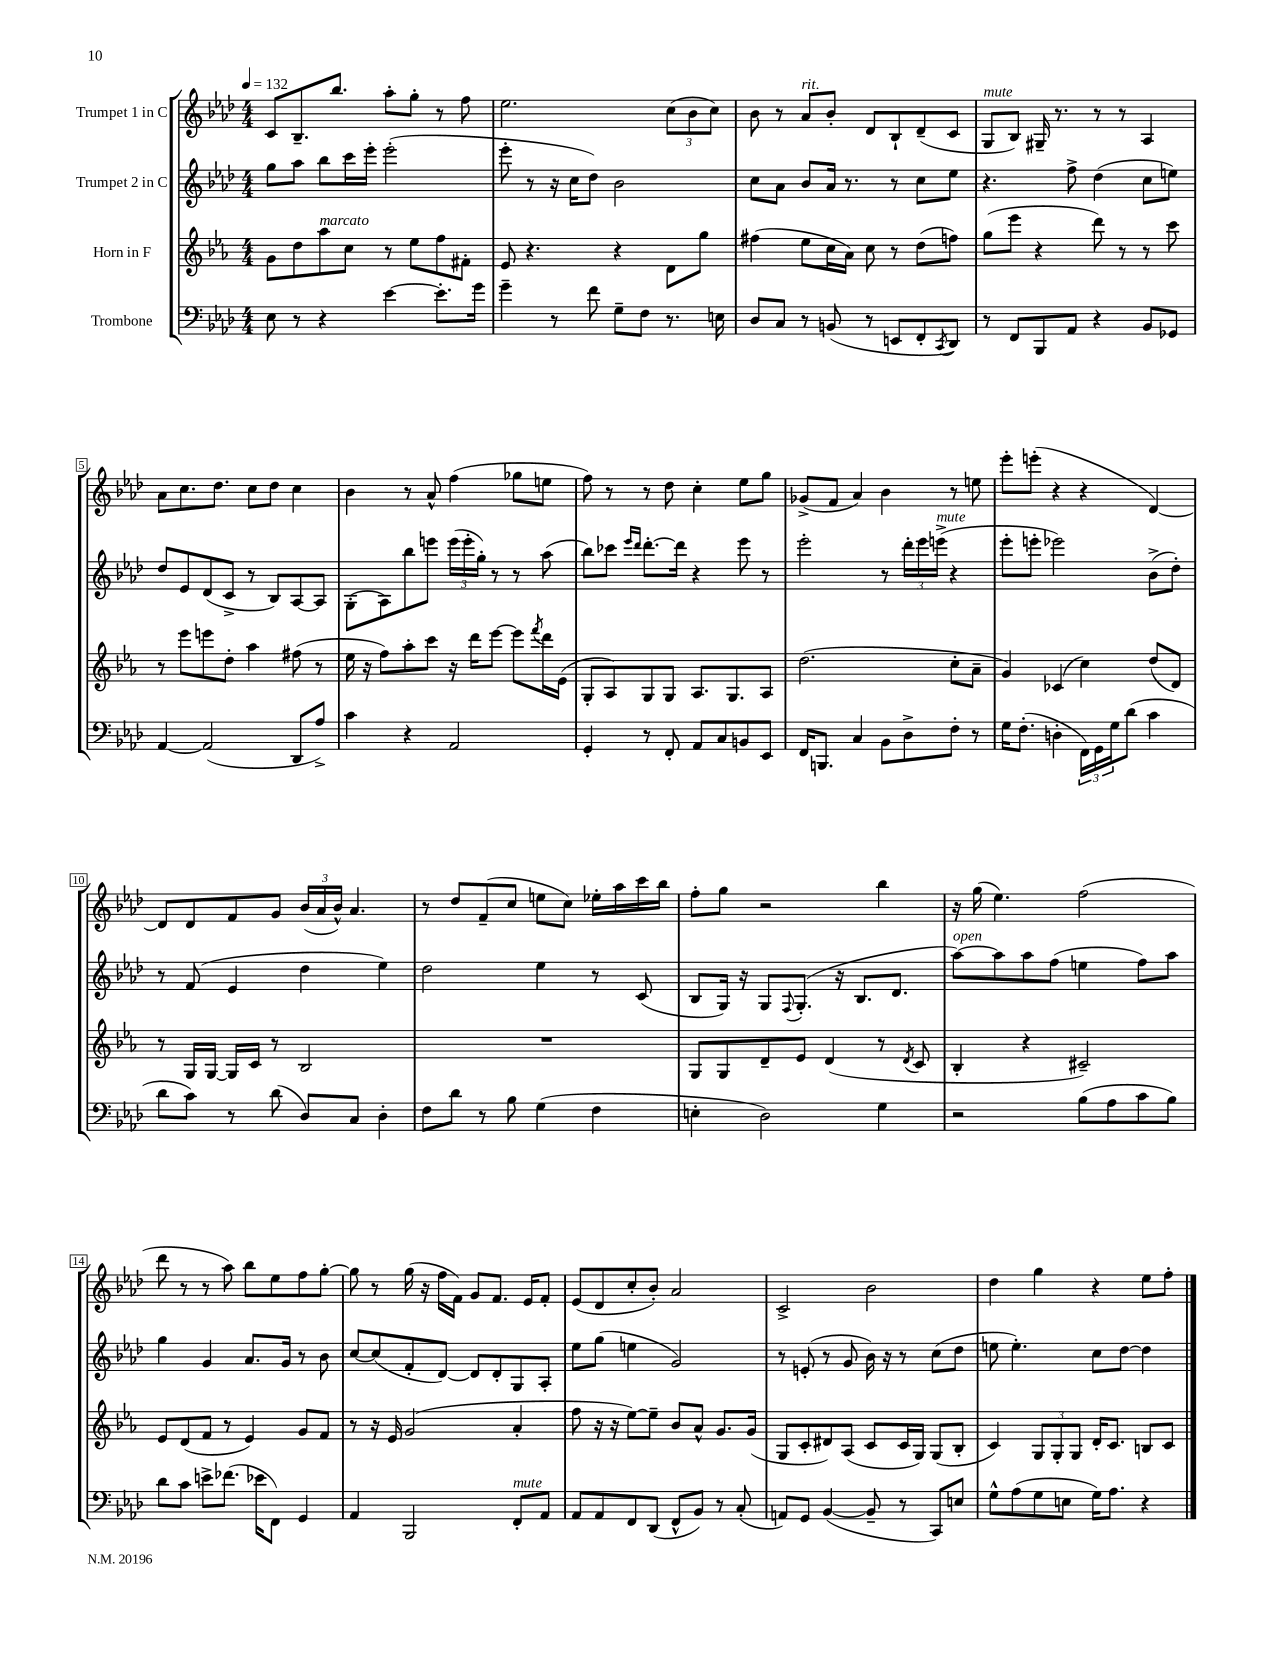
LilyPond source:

<<
\new StaffGroup <<
\new Staff = "s0" \with { instrumentName = "Trumpet 1 in C" } {
    \clef treble \key aes \major \numericTimeSignature \time 4/4 \tempo 4 = 132
    c'8 bes8.-- bes''8. aes''8-. g''8-. r8 f''8 |
    ees''2. \tuplet 3/2 { c''8( bes'8 c''8) } |
    bes'8 r8 aes'8^\markup { \italic "rit." } bes'8-. des'8 bes8-! des'8--( c'8 |
    g8^\markup { \italic "mute" } bes8) gis16-- r8. r8 r8 aes4 |
    aes'8 c''8. des''8. c''8 des''8 c''4 |
    bes'4 r8 aes'8-^ f''4( ges''8 e''8 |
    f''8) r8 r8 des''8 c''4-. ees''8 g''8 |
    ges'8->( f'8 aes'4) bes'4 r8 e''8 |
    ees'''8-. e'''8-.( r4 r4 des'4~) |
    des'8 des'8 f'8 g'8 \tuplet 3/2 { bes'16( aes'16 bes'16-^) } aes'4. |
    r8 des''8 f'8--( c''8 e''8 c''8) ees''16-. aes''16 c'''16 bes''16 |
    f''8-. g''8 r2 bes''4 |
    r16 g''16( ees''4.) f''2( |
    des'''8 r8 r8 aes''8) bes''8 ees''8 f''8 g''8~-. |
    g''8 r8 g''16( r16 f''16 f'16) g'8 f'8. ees'16 f'8-. |
    ees'8( des'8 c''8-. bes'8-.) aes'2 |
    c'2-> bes'2 |
    des''4 g''4 r4 ees''8 f''8-. \bar "|." |
}
\new Staff = "s1" \with { instrumentName = "Trumpet 2 in C" } {
    \clef treble \key aes \major \numericTimeSignature \time 4/4
    g''8 aes''8 bes''8 c'''16 ees'''16-. ees'''2-.( |
    ees'''8-. r8 r16 c''16 des''8) bes'2 |
    c''8 aes'8 bes'8 aes'16 r8. r8 c''8 ees''8 |
    r4. f''8-> des''4( c''8 e''8) |
    des''8 ees'8 des'8( c'8-> r8 bes8) aes8~ aes8 |
    g8-.( aes8) bes''8 e'''8 \tuplet 3/2 { e'''16( e'''16-. g''16-.) } r8 r8 aes''8( |
    bes''8) ces'''8 \grace { ees'''16 des'''16 } des'''8.~-. des'''16 r4 ees'''8 r8 |
    ees'''2-. r8 \tuplet 3/2 { des'''16-. ees'''16 e'''16->^\markup { \italic "mute" }( } r4 |
    ees'''8-. e'''8-. ees'''2) bes'8->( des''8-.) |
    r8 f'8( ees'4 des''4 ees''4) |
    des''2 ees''4 r8 c'8( |
    bes8 g16) r16 g8 \appoggiatura { f8 } g8.-.( r16 bes8. des'8. |
    aes''8~^\markup { \italic "open" }) aes''8 aes''8 f''8( e''4 f''8) aes''8 |
    g''4 g'4 aes'8. g'16 r8 bes'8 |
    c''8~ c''8( f'8-. des'8~) des'8 des'8-. g8 aes8-. |
    ees''8 g''8( e''4 g'2) |
    r8 e'8-.( r8 g'8 bes'16) r16 r8 c''8( des''8 |
    e''8 e''4.-.) c''8 des''8~ des''4 \bar "|." |
}
\new Staff = "s2" \with { instrumentName = "Horn in F" } {
    \clef treble \key ees \major \numericTimeSignature \time 4/4
    g'8 d''8 aes''8^\markup { \italic "marcato" } c''8 r8 ees''8 f''8 fis'8-. |
    ees'8 r4. r4 d'8 g''8 |
    fis''4( ees''8 c''16 aes'16) c''8 r8 d''8( f''8) |
    g''8( ees'''8 r4 d'''8) r8 r8 c'''8 |
    r8 ees'''8 e'''8 d''8-. aes''4 fis''8( r8 |
    ees''16 r16 f''8) aes''8-. c'''8 r16 d'''16 ees'''8~ ees'''8 \acciaccatura { f'''8 } d'''16 ees'16( |
    g8-. aes8) g8 g8 aes8. g8. aes8 |
    d''2.( c''8-. aes'8-- |
    g'4) ces'4( c''4) d''8( d'8) |
    r8 g16 g16~ g16 c'16 r8 bes2 |
    R1 |
    g8 g8 d'8-- ees'8 d'4( r8 \acciaccatura { d'8 } c'8 |
    bes4-. r4 cis'2--) |
    ees'8 d'8( f'8 r8 ees'4) g'8 f'8 |
    r8 r16 ees'16 g'2( aes'4-. |
    f''8 r16 r16 ees''8~) ees''8-- bes'8 aes'8-^ g'8. g'16( |
    g8 c'8-. dis'8) aes8( c'8 c'16 g16) g8( bes8-. |
    c'4) \tuplet 3/2 { g8 g8-. g8 } d'16-. c'8. b8 c'8 \bar "|." |
}
\new Staff = "s3" \with { instrumentName = "Trombone" } {
    \clef bass \key aes \major \numericTimeSignature \time 4/4
    ees8 r8 r4 ees'4~ ees'8.-. g'16 |
    g'4-- r8 f'8 g8-- f8 r8. e16 |
    des8 c8 r8 b,8( r8 e,8 f,8-. \acciaccatura { c,8 } des,8) |
    r8 f,8 bes,,8 aes,8 r4 bes,8 ges,8 |
    aes,4~ aes,2( des,8 aes8->) |
    c'4 r4 aes,2 |
    g,4-. r8 f,8-. aes,8 c8 b,8 ees,8 |
    f,16 b,,8. c4 bes,8 des8-> f8-. r8 |
    g16 f8.-.( d4-. \tuplet 3/2 { f,16) g,16 g16 } des'8( c'4 |
    des'8 c'8) r8 des'8( des8) c8 des4-. |
    f8 des'8 r8 bes8 g4( f4 |
    e4-. des2) g4 |
    r2 bes8( aes8 c'8 bes8) |
    des'8 c'8 e'8-> fes'8.( ees'16 f,8) g,4 |
    aes,4 bes,,2 f,8-.^\markup { \italic "mute" } aes,8 |
    aes,8 aes,8 f,8 des,8( f,8-^ bes,8) r8 c8-.( |
    a,8) g,8 bes,4~( bes,8-- r8 c,8) e8 |
    g8-^ aes8( g8 e8 g16) aes8. r4 \bar "|." |
}
>>
>>
\layout { \context { \Score \override BarNumber.stencil = #(make-stencil-boxer 0.1 0.3 ly:text-interface::print) } }
